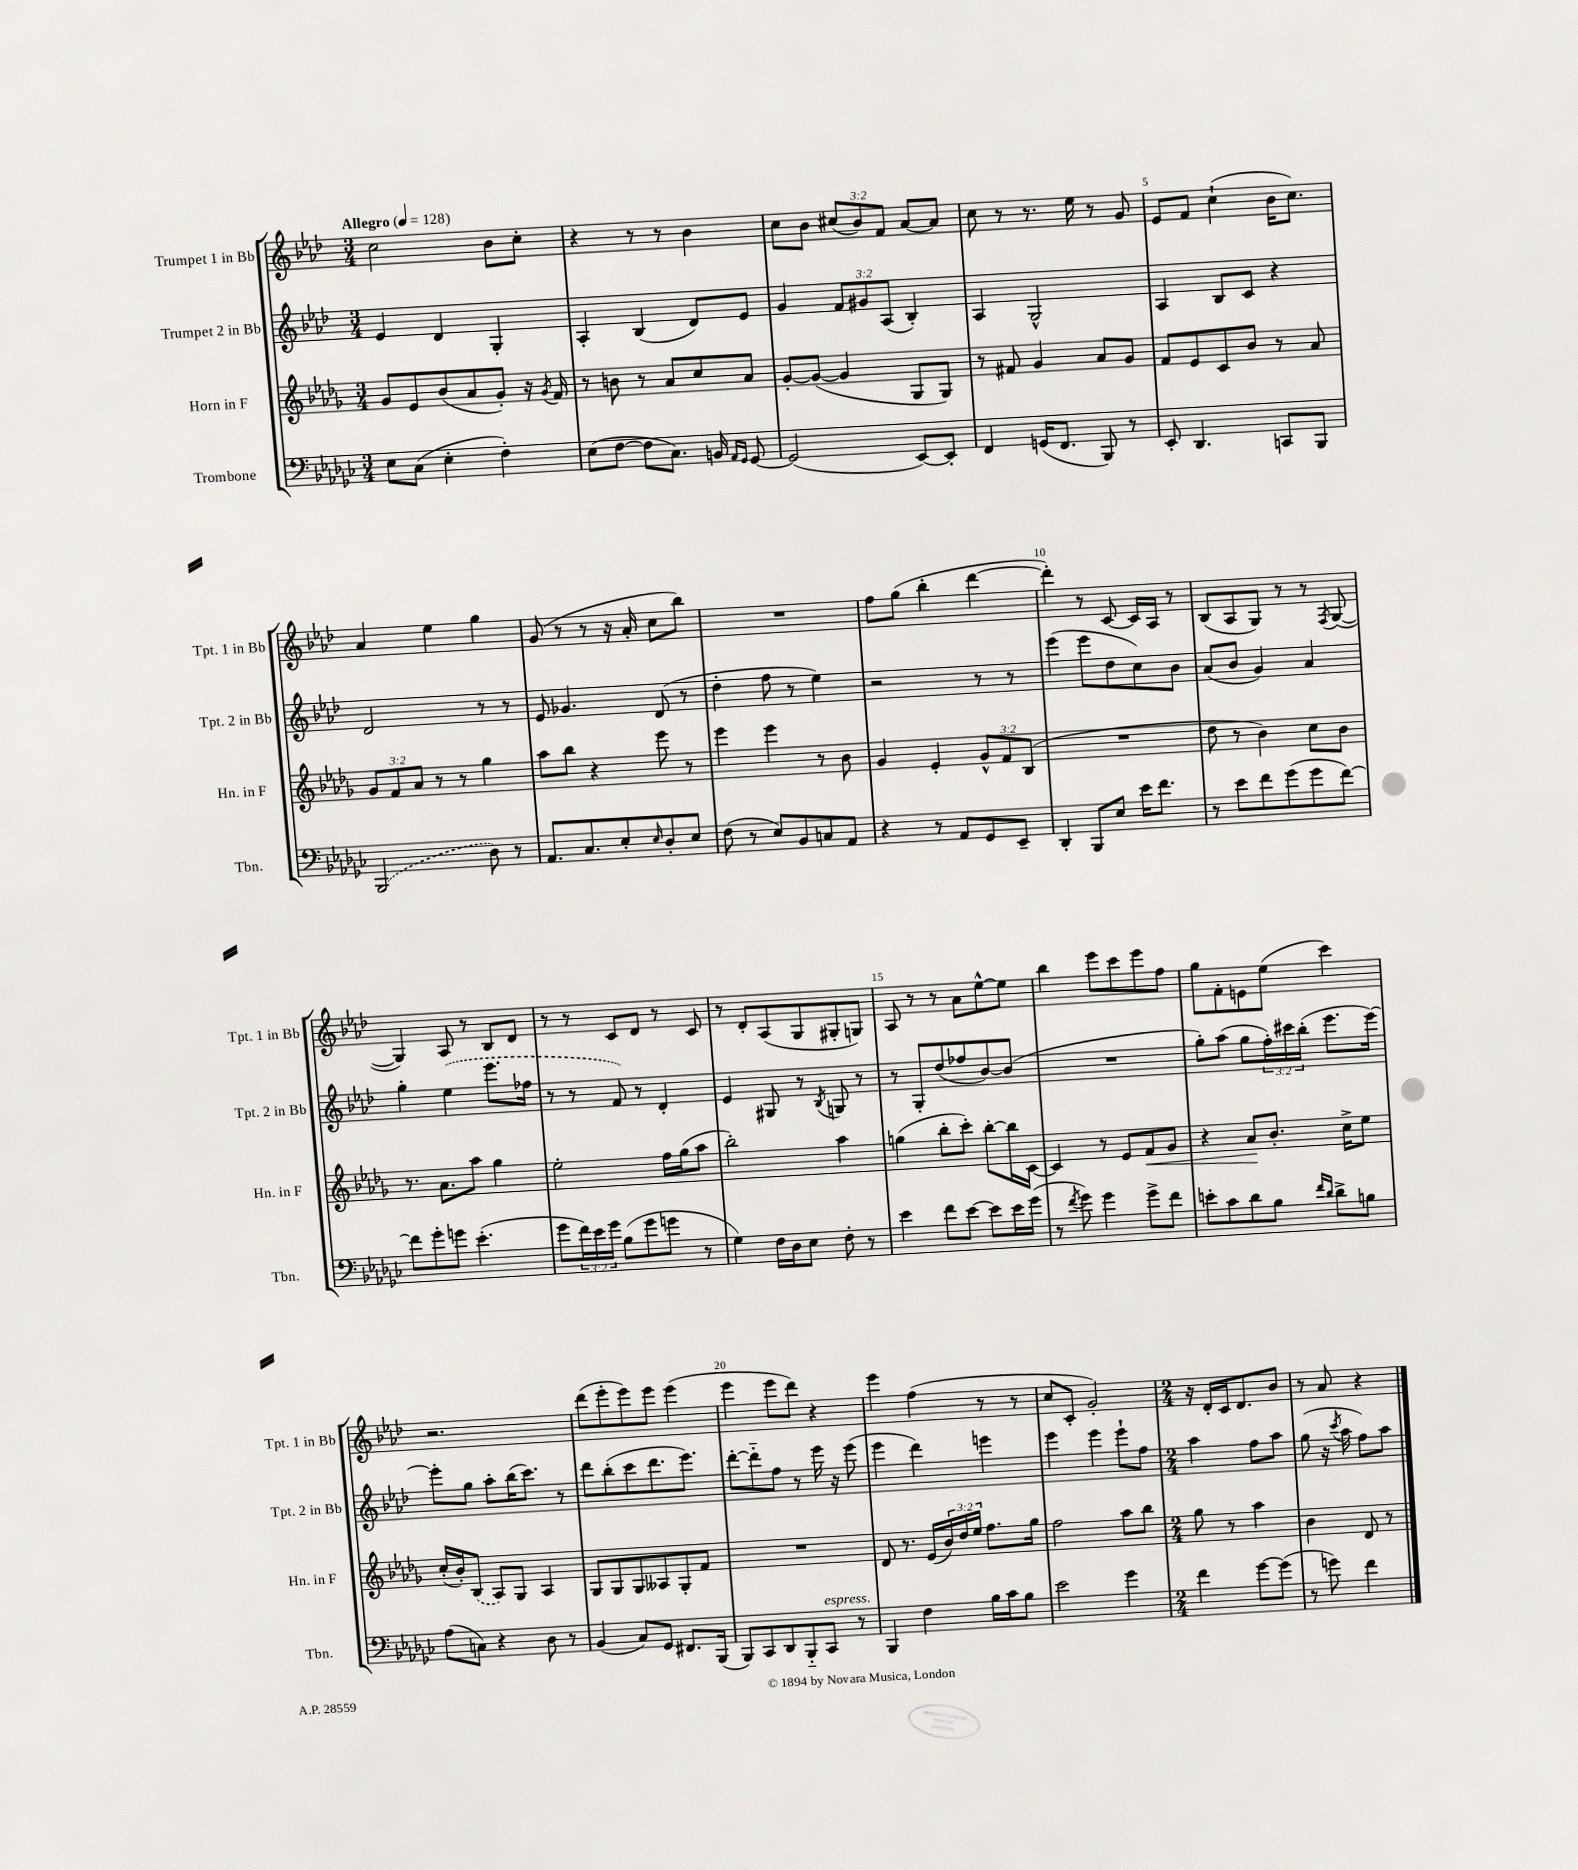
<<
\new StaffGroup <<
\new Staff = "s0" \with { instrumentName = "Trumpet 1 in Bb" shortInstrumentName = "Tpt. 1 in Bb" } {
    \clef treble \key aes \major \numericTimeSignature \time 3/4 \override Staff.TupletNumber.text = #tuplet-number::calc-fraction-text \tempo "Allegro" 4 = 128
    c''2 bes'8 c''8-. |
    r4 r8 r8 bes'4 |
    c''8 bes'8 \tuplet 3/2 { cis''8( bes'8) f'8 } aes'8~ aes'8 |
    c''8 r8 r8. ees''16 r8 g'8 |
    ees'8 f'8 c''4-!( bes'16 c''8.) |
    aes'4 ees''4 g''4 |
    g'8( r8 r8 r16 aes'16-. c''8 bes''8) |
    R2. |
    f''8 g''8( bes''4-. des'''4~ |
    des'''4-.) r8 c'8~ c'16 aes16 r8 |
    bes8( aes8 g8) r8 r8 \acciaccatura { f8 } g8~( |
    g4) aes8 r8 bes8 des'8 |
    r8 r8 c'8 des'8 r8 c'8 |
    r8 des'8-. aes8( g8 gis8-. g8) |
    aes8 r8 r8 aes'8 ees''8~-^ ees''8 |
    bes''4 ees'''8 c'''8 ees'''8 f''8 |
    g''8 f'8-. e'8 ees''8( c'''4) |
    r2. |
    des'''8( ees'''8-. ees'''8) ees'''8 ees'''4( |
    ees'''4 ees'''8 des'''8) r4 |
    ees'''4 f''4( r8 r8 |
    c''8 c'8-. g'2-.) |
    \numericTimeSignature \time 2/4 r16 des'16-. c'16 des'8. bes'8 |
    r8 aes'8 r4 \bar "|." |
}
\new Staff = "s1" \with { instrumentName = "Trumpet 2 in Bb" shortInstrumentName = "Tpt. 2 in Bb" } {
    \clef treble \key aes \major \numericTimeSignature \time 3/4 \override Staff.TupletNumber.text = #tuplet-number::calc-fraction-text
    ees'4 des'4 g4-. |
    aes4-. bes4( des'8) ees'8 |
    g'4 \tuplet 3/2 { f'8 gis'8 aes8( } bes4-.) |
    aes4 g2-^ |
    aes4 bes8 c'8 r4 |
    des'2 r8 r8 |
    ees'8 ges'4. des'8( r8 |
    des''4-. f''8 r8 ees''4) |
    r2 r8 r8 |
    ees'''4( ees'''8 des''8 c''8) bes'8 |
    aes'8( bes'8 g'4) aes'4 |
    g''4-. \once \slurDashed ees''4( ees'''8. fes''16 |
    r8 r8 f'8) r8 des'4-. |
    ees'4 gis8 r8 \acciaccatura { bes8 } g8 r8 |
    r8 g8-. des''8( fes''8 bes'8~) bes'8( |
    R2. |
    g''8-.) aes''8( g''8 \tuplet 3/2 { f''16-.) cis'''16 bes''16-.( } ees'''8. ees'''16~) |
    ees'''8-. g''8 aes''8-. bes''16( c'''8.) r8 |
    des'''8 bes''8-.( c'''8 des'''8. ees'''8.) |
    des'''8~-. des'''8-_ f''8 r8 ees'''16 r16 ees'''8( |
    ees'''4 des'''4) e'''4 |
    ees'''4 ees'''4 ees'''8-! f''8 |
    \numericTimeSignature \time 2/4 aes''4 f''8 aes''8 |
    g''8( r16 \acciaccatura { c'''8 } aes''16 f''8) aes''8 \bar "|." |
}
\new Staff = "s2" \with { instrumentName = "Horn in F" shortInstrumentName = "Hn. in F" } {
    \clef treble \key des \major \numericTimeSignature \time 3/4 \override Staff.TupletNumber.text = #tuplet-number::calc-fraction-text
    ges'8 ees'8 bes'8( aes'8 ges'8-.) r16 \acciaccatura { ges'8 } f'16 |
    r8 b'8 r8 aes'8 c''8 aes'8 |
    ges'8~-. ges'8~( ges'4 ges8 ges8) |
    r8 fis'8 ges'4 aes'8 ges'8 |
    f'8 ees'8 c'8 bes'8 r8 aes'8 |
    \tuplet 3/2 { ges'8 f'8 aes'8 } r8 r8 ges''4 |
    aes''8 bes''8 r4 ees'''8 r8 |
    ees'''4 ees'''4 r8 bes'8 |
    ges'4 ees'4-. \tuplet 3/2 { ges'8-^ f'8 bes8( } |
    R2. |
    des''8 r8 bes'4) c''8 bes'8 |
    r8. aes'8. aes''8 ges''4 |
    ees''2-. f''16 ges''16( aes''8 |
    bes''2-.) aes''4 |
    g''4( bes''8-. c'''8-.) bes''8~-. bes''16 c'16~ |
    c'4 r8 ees'8 f'8\< ges'8 |
    r4 aes'8\! bes'8.-. c''16-> ees''8 |
    c''16-.( bes'16-.) \once \slurDashed bes8( aes8) ges8 aes4 |
    ges8 ges8 ges8 aeses8 ges8-. f'8 |
    R2. |
    des'8 r8. ees'16( \tuplet 3/2 { bes'16) des''16 ees''16 } f''8. ges''16 |
    f''2 aes''8 bes''8 |
    \numericTimeSignature \time 2/4 ges''8 r8 aes''4 |
    bes'4 des'8 r8 \bar "|." |
}
\new Staff = "s3" \with { instrumentName = "Trombone" shortInstrumentName = "Tbn." } {
    \clef bass \key ges \major \numericTimeSignature \time 3/4 \override Staff.TupletNumber.text = #tuplet-number::calc-fraction-text
    ees8 ces8( ees4-. f4-.) |
    ees8( f8~ f8 ces8.) b,16 \grace { aes,16 ges,16 } ges,8~ |
    ges,2( ees,8~) ees,8-. |
    f,4 g,16( f,8. bes,,8) r8 |
    ees,8-. des,4. c,8 bes,,8 |
    \once \slurDashed bes,,2( des8) r8 |
    aes,8. ces8. ees8-. \grace { ees16 } des8-. ees8 |
    f8( r8 ees8) bes,8 c8 aes,8 |
    r4 r8 aes,8 ges,8 ees,8-- |
    des,4-. bes,,8 ees8 ees'16 f'8. |
    r8 ees'8 f'8 ges'8( ges'8 f'8~) |
    f'8 ges'8-. g'8 ees'4.-.( |
    ges'8 \tuplet 3/2 { f'16) ees'16 ges'16 } bes8( ges'8 g'8 r8 |
    ges4) f16 des16 ees8 f8-. r8 |
    ees'4 f'8 ees'8~ ees'8 ees'16 ges'16( |
    r8 \acciaccatura { f'8 } ges'8) ges'4 ges'8-> f'8 |
    e'8-. ces'8 des'8 bes8 \grace { f'16 des'16 } des'8-> b8 |
    aes8( c8) r4 des8 r8 |
    bes,4( ces8) ges,8 fis,8. bes,,16( |
    bes,,8) ces,8 des,8 bes,,8-_ ces,8^\markup { \italic "espress." } r8 |
    bes,,4 f4 bes16 ces'16 bes8 |
    ees'2 ges'4 |
    \numericTimeSignature \time 2/4 f'4 ges'8~ ges'8( |
    r8 g'8) f'4 \bar "|." |
}
>>
>>
\layout { \context { \Score \override BarNumber.break-visibility = ##(#f #t #t) barNumberVisibility = #(every-nth-bar-number-visible 5) } }
